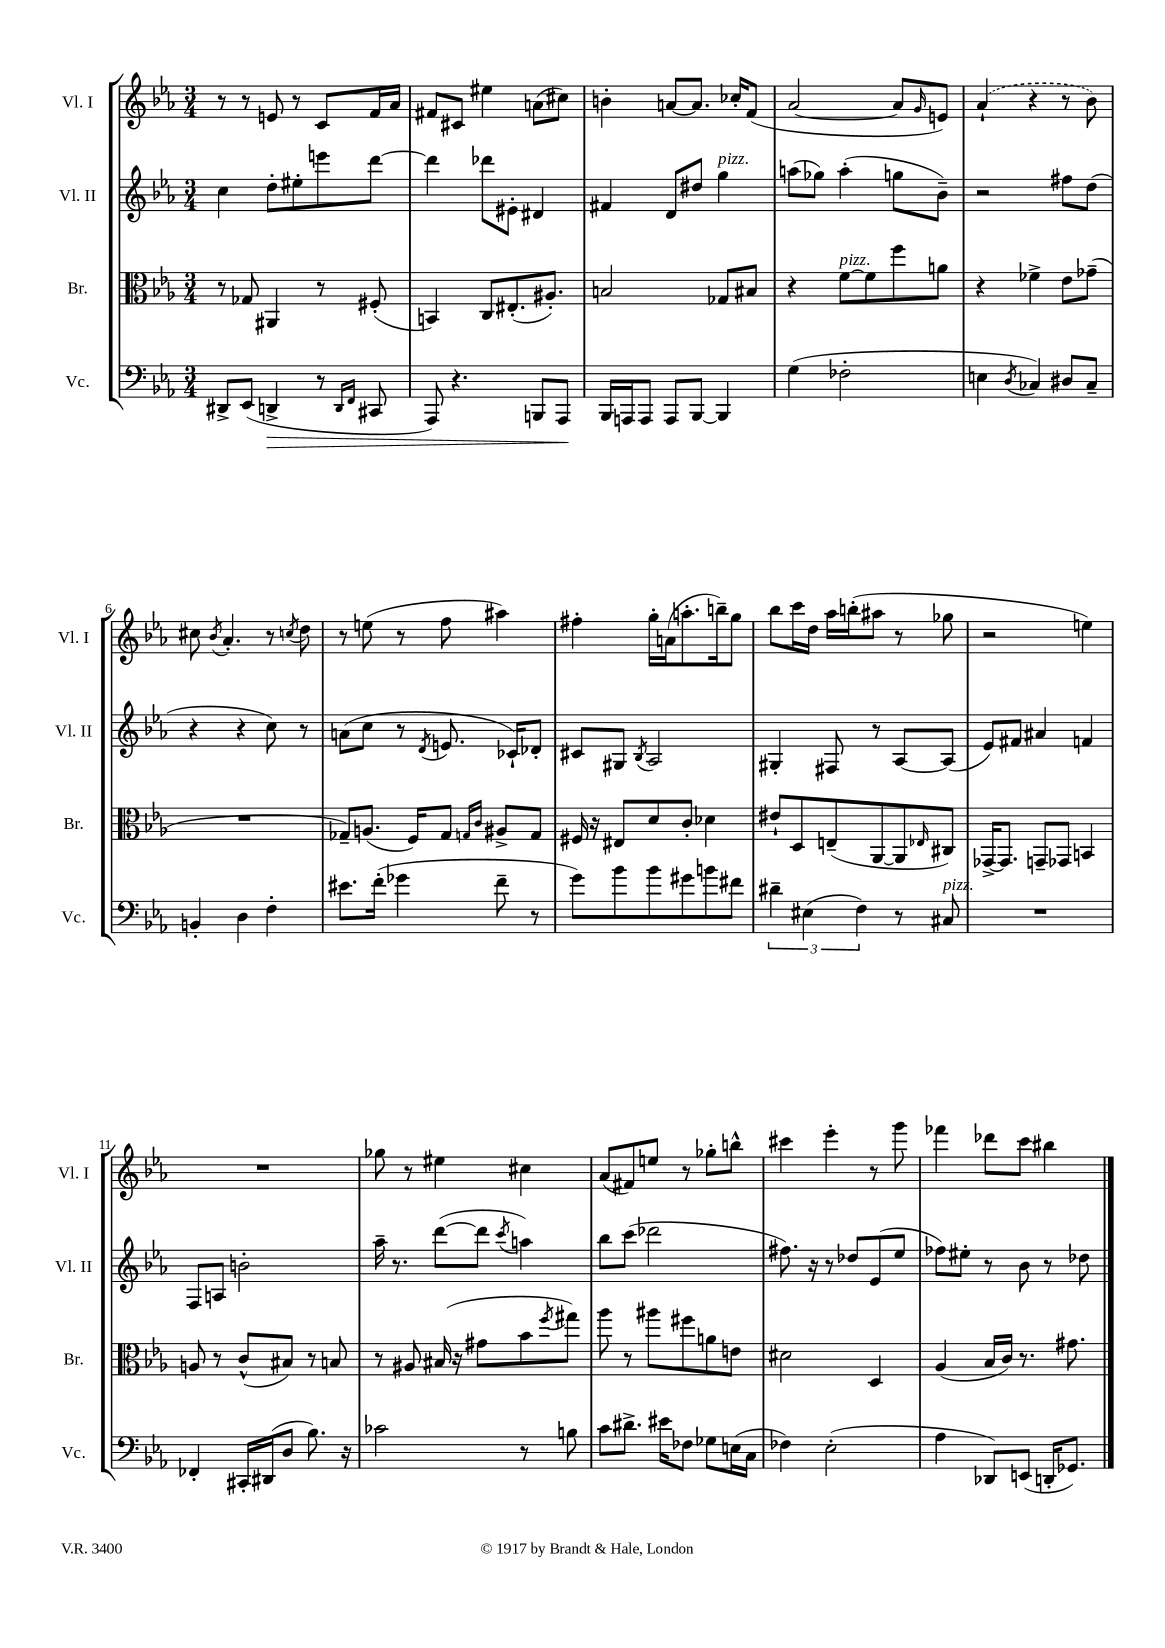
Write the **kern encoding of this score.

**kern	**kern	**kern	**kern
*staff4	*staff3	*staff2	*staff1
*clefF4	*clefC3	*clefG2	*clefG2
*k[b-e-a-]	*k[b-e-a-]	*k[b-e-a-]	*k[b-e-a-]
*M3/4	*M3/4	*M3/4	*M3/4
8DD#^	8r	4cc	8r
(8EE-	8G-	.	8r
4DD^	4AA#	8dd'	8e
.	.	8ee#'	8r
8r	8r	8eee	8c
16qqDD	.	.	.
16qqFF	.	.	.
8CC#	(8F#'	[8ddd	16f
.	.	.	16a-
=	=	=	=
8AAA-)	4BB)	4ddd]	8f#
4.r	.	.	8c#
.	8C	8ddd-	4ee#
.	(8.E#'	8e#'	.
8BBB	.	4d#	(8a
.	8.A#')	.	.
8AAA-	.	.	8cc#)
=	=	=	=
16BBB-	2B	4f#	4b'
16AAA	.	.	.
8AAA	.	.	.
8AAA	.	8d	[8a
[8BBB-	.	8dd#	8.a]
4BBB-]	8G-	4gg	.
.	.	.	16cc-'
.	8B#	.	(8f
=	=	=	=
(4G	4r	(8aa	[2a-
.	.	8gg-)	.
2F-'	[8f	(4aa'	.
.	8f]	.	.
.	8ff	8gg	8a-]
.	.	.	16qqg
.	8a	8b-~)	8e)
=	=	=	=
4E	4r	2r	(4a-`
8qD	.	.	.
4C-)	4f-^	.	4r
8D#	8e-	8ff#	8r
8C-~	(8g-~	(8dd	8b-)
=	=	=	=
4BB'	2.r	4r	8cc#
.	.	.	8qb-
.	.	.	4.a-'
4D	.	4r	.
4F'	.	8cc)	8r
.	.	.	8qcc
.	.	8r	8dd
=	=	=	=
8.e#	8G-~)	(8a	8r
.	(8.A	8cc	(8ee
(16f'	.	.	.
4g-	.	8r	8r
.	16F)	.	.
.	.	8qd	.
.	8G-	8.e	8ff
.	16qqG	.	.
.	16qqc	.	.
8f~	8A#^	.	4aa#)
.	.	16c-`)	.
8r	8G	8d-'	.
=	=	=	=
8g)	16F#	8c#	4ff#'
.	16r	.	.
8b-	8E#	8G#	.
.	.	8qB-	.
8b-	8d	2A-	16gg'
.	.	.	(16a
8g#	8c'	.	8.aa'
8b	4d-	.	.
.	.	.	16bb~)
8f#	.	.	8gg
=	=	=	=
6d#~	8e#`	4G#'	8bb-
.	8D	.	16ccc
(6E#	.	.	.
.	.	.	16dd
.	(8E~	8F#	16aa-
.	.	.	(16bb'
6F)	.	.	.
.	[8AA-	8r	8aa#
8r	8AA-]	[8A-	8r
.	16qqE-	.	.
8C#	8C#)	(8A-]	8gg-
=	=	=	=
2.r	[16GG-^	8e-)	2r
.	8.GG-]	.	.
.	.	8f#	.
.	8GG~	4a#	.
.	8GG-	.	.
.	4BB	4f	4ee)
=	=	=	=
4FF-'	8A	8F	2.r
.	8r	8A	.
16CC#'	(8c^^	2b'	.
(16DD#	.	.	.
8D	8B#)	.	.
8.B-)	8r	.	.
.	8B	.	.
16r	.	.	.
=	=	=	=
2c-	8r	16aa-~	8gg-
.	.	8.r	.
.	8A#	.	8r
.	(16B#	([8ddd	4ee#
.	16r	.	.
.	8g#	8ddd]	.
.	.	8qccc	.
8r	8b-	4aa)	4cc#
.	8qff	.	.
8B	8gg#)	.	.
=	=	=	=
8c	8aa-	8bb-	(8a-
8.d#^	8r	(8ccc	8f#)
.	8aa#	2ddd-	8ee
16e#	.	.	.
8F-	8ff#	.	8r
8G-	8a	.	8gg-'
(16E	8e	.	8bb^^
16C	.	.	.
=	=	=	=
4F-)	2d#	8.ff#)	4ccc#
.	.	16r	.
(2E-'	.	8r	4eee-'
.	.	8dd-	.
.	4D	(8e-	8r
.	.	8ee-	8ggg
=	=	=	=
4A-	(4A-	8ff-)	4fff-
.	.	8ee#'	.
8DD-)	16B-	8r	8ddd-
.	16c)	.	.
(8EE	8.r	8b-	8ccc
16DD'	.	8r	4bb#
8.GG-)	8.g#	.	.
.	.	8dd-	.
==	==	==	==
*-	*-	*-	*-
